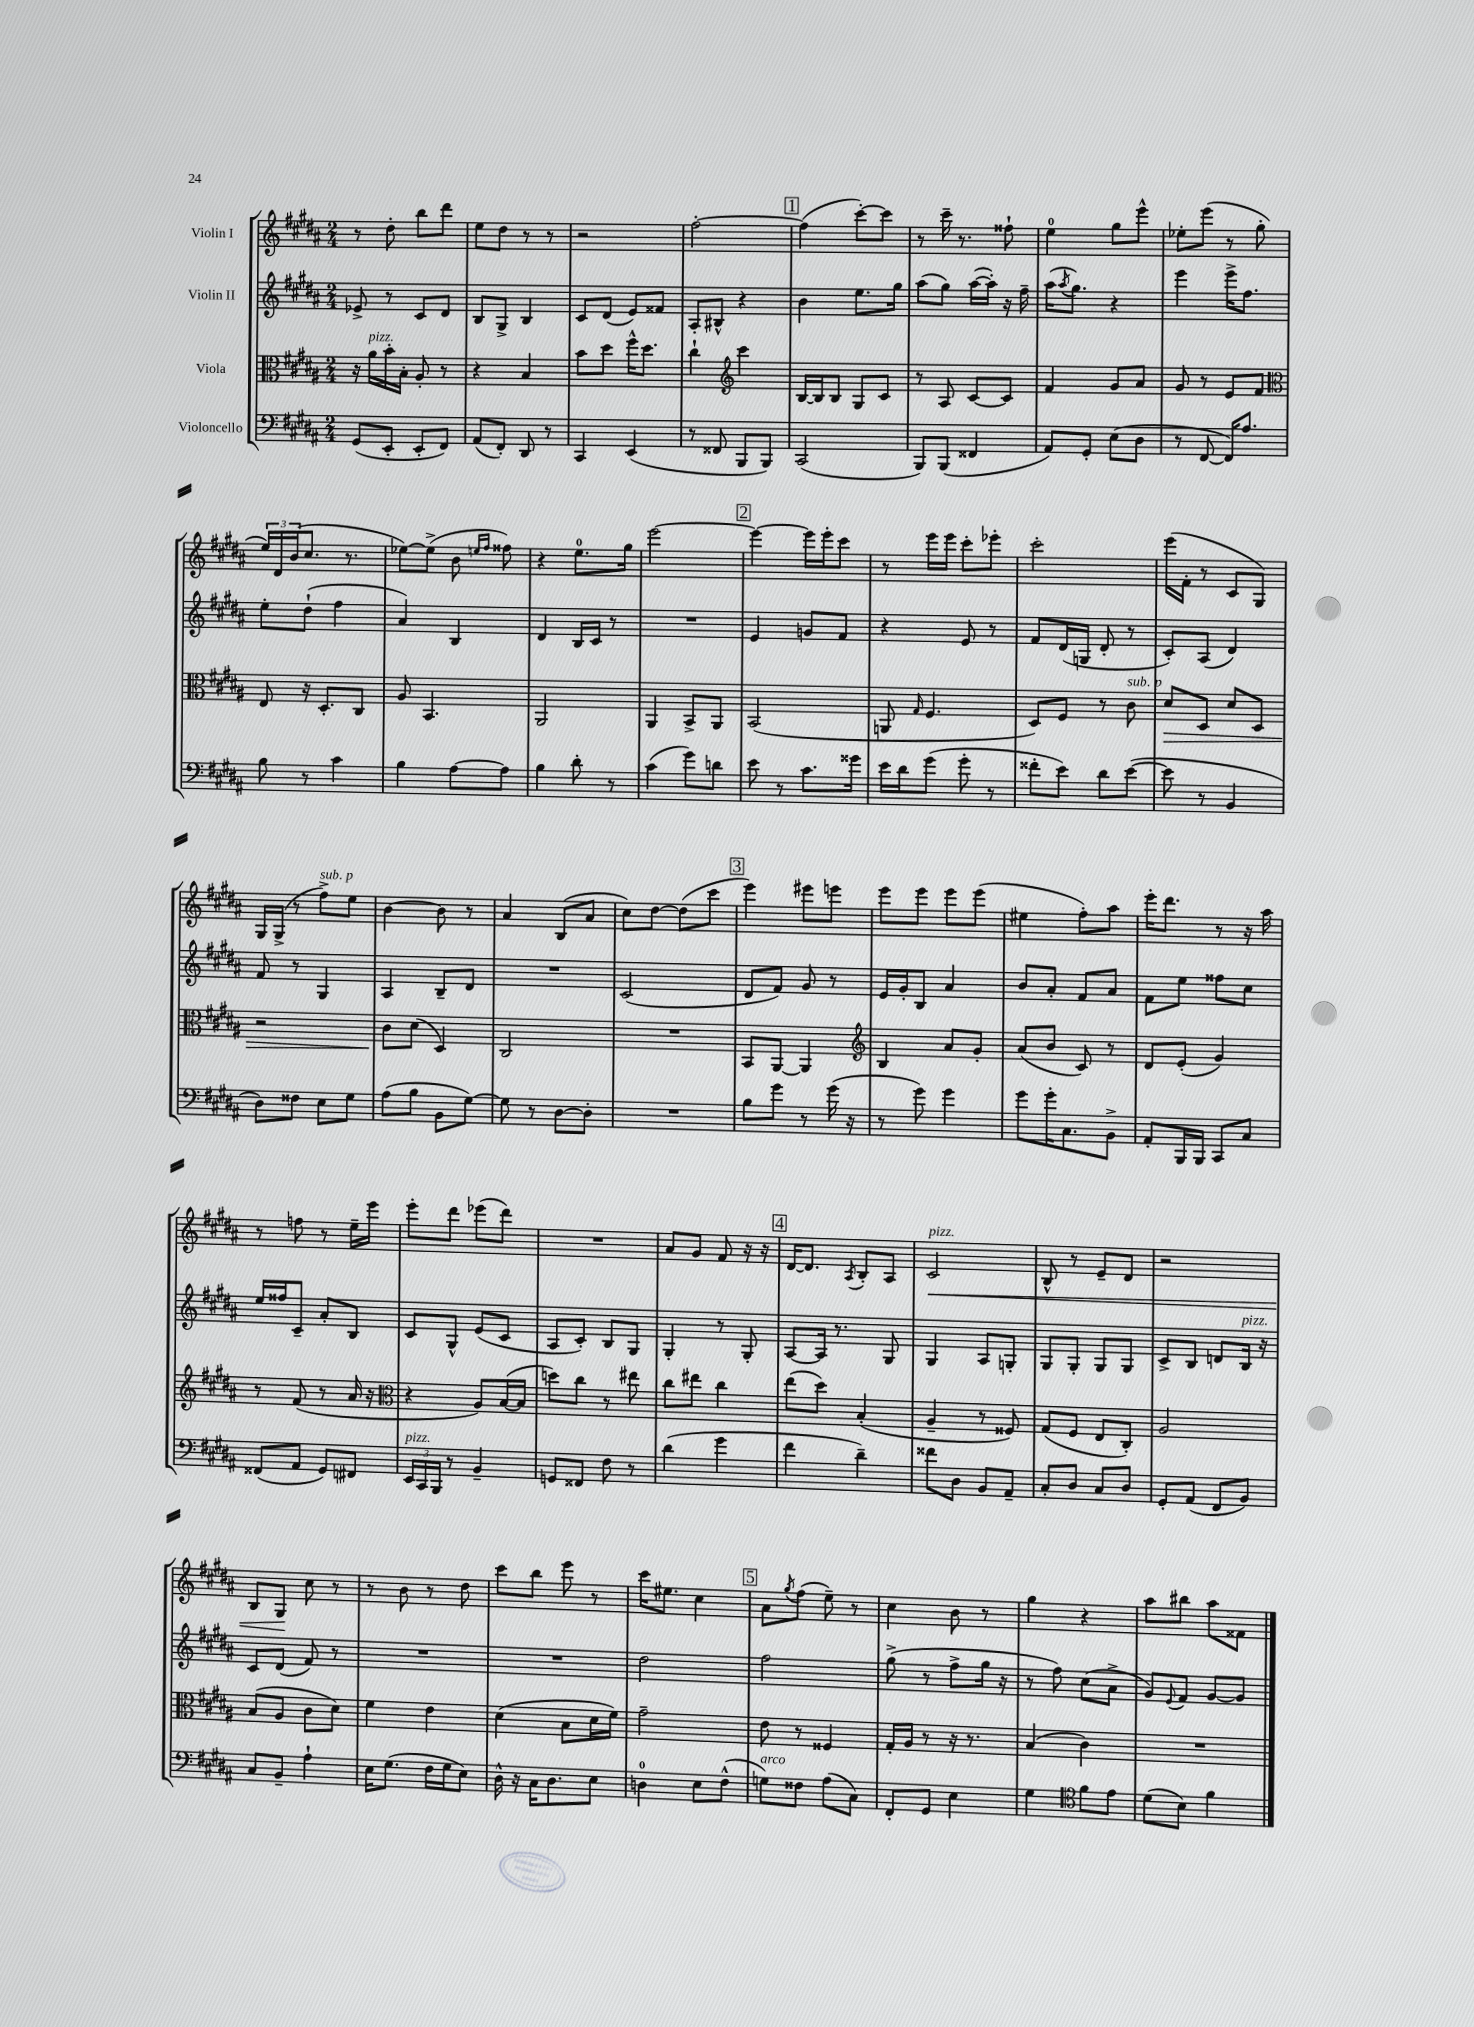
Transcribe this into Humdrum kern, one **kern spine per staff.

**kern	**kern	**kern	**kern
*staff4	*staff3	*staff2	*staff1
*clefF4	*clefC3	*clefG2	*clefG2
*k[f#c#g#d#a#]	*k[f#c#g#d#a#]	*k[f#c#g#d#a#]	*k[f#c#g#d#a#]
*M2/4	*M2/4	*M2/4	*M2/4
(8GG#	16r	8e-^	8r
.	16a#	.	.
8EE'	16b'	8r	8dd#'
.	16B'	.	.
8EE'	8A#'	8c#	8bb
8FF#)	8r	8d#	8ddd#
=	=	=	=
(8AA#	4r	8B	8ee
8FF#')	.	8G#^	8dd#
8DD#	4B	4B	8r
8r	.	.	8r
=	=	=	=
4CC#	8b	8c#	2r
.	8dd#	(8d#	.
(4EE	16ff#^^	8e)	.
.	8.dd#	.	.
.	.	8f##	.
=	=	=	=
8r	4cc#`	8A#'	[2ff#'
8FF##	.	8B#^^	.
*	*clefG2	*	*
8BBB	4ccc#	4r	.
8BBB)	.	.	.
=	=	=	=
(2CC#	[16B	4b	(4ff#]
.	16B]	.	.
.	8B	.	.
.	8G#	8.ee	[8ccc#')
.	8c#	.	8ccc#]
.	.	16gg#	.
=	=	=	=
8BBB)	8r	(8aa#	8r
(8BBB	8A#	8gg#)	16ccc#~
.	.	.	8.r
4FF##	[8c#	([16aa#	.
.	.	16aa#'])	.
.	8c#]	16r	8ff##`
.	.	16ff#~	.
=	=	=	=
8AA#)	4f#	(16aa#	4ee
.	.	8qaa#	.
.	.	8.gg#)	.
8GG#'	.	.	.
(8E	8g#	4r	8gg#
8D#	8a#	.	8eee^^
=	=	=	=
8r	8g#	4eee	8ee-'
[8FF#	8r	.	(8eee
16FF#])	8e	16eee^	8r
8.A#	.	8.ff#	.
.	8f#	.	8gg#'
=	=	=	=
*	*clefC3	*	*
8B	8E	8ee'	24ee)
.	.	.	24d#
.	.	.	(24b
8r	16r	(8dd#`	8.cc#
.	8.D#'	.	.
4c#	.	4ff#	.
.	.	.	8.r
.	8C#	.	.
=	=	=	=
4B	8A#	4a#)	[8ee-)
.	4.BB	.	(8ee-^]
[8A#	.	4B	8b
.	.	.	16qqee
.	.	.	16qqff#
8A#]	.	.	8ff##)
=	=	=	=
4B	2AA#	4d#	4r
8d#'	.	16B	8.ee
.	.	16c#	.
8r	.	8r	.
.	.	.	16gg#
=	=	=	=
(4c#	4AA#	2r	[2eee
8g#)	8BB^	.	.
8d	8AA#	.	.
=	=	=	=
8e	(2BB	4e	4eee_
8r	.	.	.
8.c#	.	8g	16eee]
.	.	.	16eee'
.	.	8f#	8ccc#
16g##	.	.	.
=	=	=	=
16e	8AA	4r	8r
16d#	.	.	.
.	16qqG#	.	.
(8g#	4.F#	.	16eee
.	.	.	16eee
8g#'	.	8e	8ccc#'
8r	.	8r	8eee-'
=	=	=	=
8f##'	8D#)	8f#	2ccc#'
8e)	8F#	(16d#	.
.	.	16G	.
8d#	8r	8d#'	.
([8e	8c#	8r	.
=	=	=	=
8e]	8d#	8c#')	(16eee
.	.	.	16f#'
8r	8D#	(8A#	8r
4BB	8d#	4d#)	8c#
.	8D#	.	8G#)
=	=	=	=
8D#)	2r	8f#	16G#
.	.	.	(16G#^
8F##	.	8r	8r
8E	.	4G#	8ff#^)
8G#	.	.	8ee
=	=	=	=
(8A#	8c#	4A#	[4b
8B	(8d#	.	.
8BB	4D#)	8B~	8b]
[8G#)	.	8d#	8r
=	=	=	=
8G#]	2C#	2r	4a#
8r	.	.	.
[8D#	.	.	(8B
8D#']	.	.	8a#
=	=	=	=
2r	2r	(2c#	8cc#)
.	.	.	[8dd#
.	.	.	(8dd#]
.	.	.	8ccc#
=	=	=	=
8B	8BB	8d#	4eee)
8g#	[8AA#	8f#)	.
8r	4AA#]	8g#	8eee#
(16g#	.	8r	8eee
16r	.	.	.
=	=	=	=
*	*clefG2	*	*
8r	4B	16e	8eee
.	.	16g#'	.
8g#)	.	8B	8eee
4g#	8a#	4a#	8eee
.	8g#'	.	(8eee
=	=	=	=
8g#	(8a#	8b	4ee#
16g#'	8b	8a#'	.
8.C#	.	.	.
.	8c#)	8f#	8ff#')
8BB^	8r	8a#	8aa#
=	=	=	=
8AA#'	8d#	8f#	16eee'
.	.	.	8.ddd#
16BBB	(8e'	8ee	.
16BBB	.	.	.
8CC#	4g#)	8ff##	8r
8C#	.	8cc#	16r
.	.	.	16aa#
=	=	=	=
(8FF##	8r	16ee	8r
.	.	16ff##	.
8AA#	(8f#	8c#~	8ff
8GG#)	8r	8a#'	8r
8FF#	16a#	8B	16ee~
.	16r	.	16eee
=	=	=	=
*	*clefC3	*	*
24EE	4r	8c#	8eee'
24CC#	.	.	.
24BBB	.	.	.
8r	.	8G#^^	8ddd#
4BB~	8A#)	(8e	(8eee-
.	([16B	8c#	8ddd#)
.	16B]	.	.
=	=	=	=
8GG	8dd)	8A#	2r
8FF##	8cc#	8c#')	.
8F#	8r	8B	.
8r	8ee#	8G#	.
=	=	=	=
(4d#	8cc#	4G#'	8a#
.	8ee#	.	8g#
4g#	4cc#	8r	8f#
.	.	8G#'	16r
.	.	.	16r
=	=	=	=
4f#	(8ee	[8A#	[16d#
.	.	.	8.d#]
.	8dd#)	16A#]	.
.	.	8.r	.
.	.	.	8qA#
4d#~)	(4B'	.	8B'
.	.	8G#	8A#
=	=	=	=
8f##	4A#~	4G#	2c#
8D#	.	.	.
8BB	8r	8A#	.
8AA#~	8F##)	8G'	.
=	=	=	=
8C#'	(8G#	8G#	8B^^
8D#	8F#	8G#'	8r
8C#	8E	8G#	8e~
8D#	8C#')	8G#	8d#
=	=	=	=
8GG#'	2A#	8c#^	2r
(8AA#	.	8B	.
8FF#	.	8d	.
8BB)	.	16B	.
.	.	16r	.
=	=	=	=
8C#	(8B	8c#	8B
8BB~	8A#	(8d#	8G#
4A#`	8c#	8f#)	8cc#
.	8d#)	8r	8r
=	=	=	=
16E	4f#	2r	8r
(8.G#	.	.	.
.	.	.	8b
16F#	4e	.	8r
16G#	.	.	.
8E)	.	.	8dd#
=	=	=	=
16D#^^	(4d#	2r	8ccc#
16r	.	.	.
16C#	.	.	8bb
8.D#	.	.	.
.	8B	.	8eee
8E	16d#	.	8r
.	16f#)	.	.
=	=	=	=
4D	2g#~	2dd#	16ccc#
.	.	.	8.ee#
8E	.	.	4cc#
(8F#^^	.	.	.
=	=	=	=
8G)	8e	2ff#	8a#
.	.	.	8qgg#
8F##	8r	.	(8ff#
(8A#	4F##	.	8ee~)
8C#)	.	.	8r
=	=	=	=
8FF#'	16G#'	(8gg#^	4cc#
.	16A#	.	.
8GG#	8r	8r	.
4E	16r	8ff#^	8b
.	8.r	.	.
.	.	16gg#	8r
.	.	16r	.
=	=	=	=
4G#	(4B	8r	4gg#
.	.	8ff#)	.
*clefC4	*	*	*
8f#	4c#)	(8cc#	4r
8e	.	8a#^	.
=	=	=	=
(8d#	2r	8g#)	8aa#
.	.	8qqe	.
8B)	.	8f#	8bb#
4f#	.	[8g#	8aa#
.	.	8g#]	8f##
==	==	==	==
*-	*-	*-	*-
